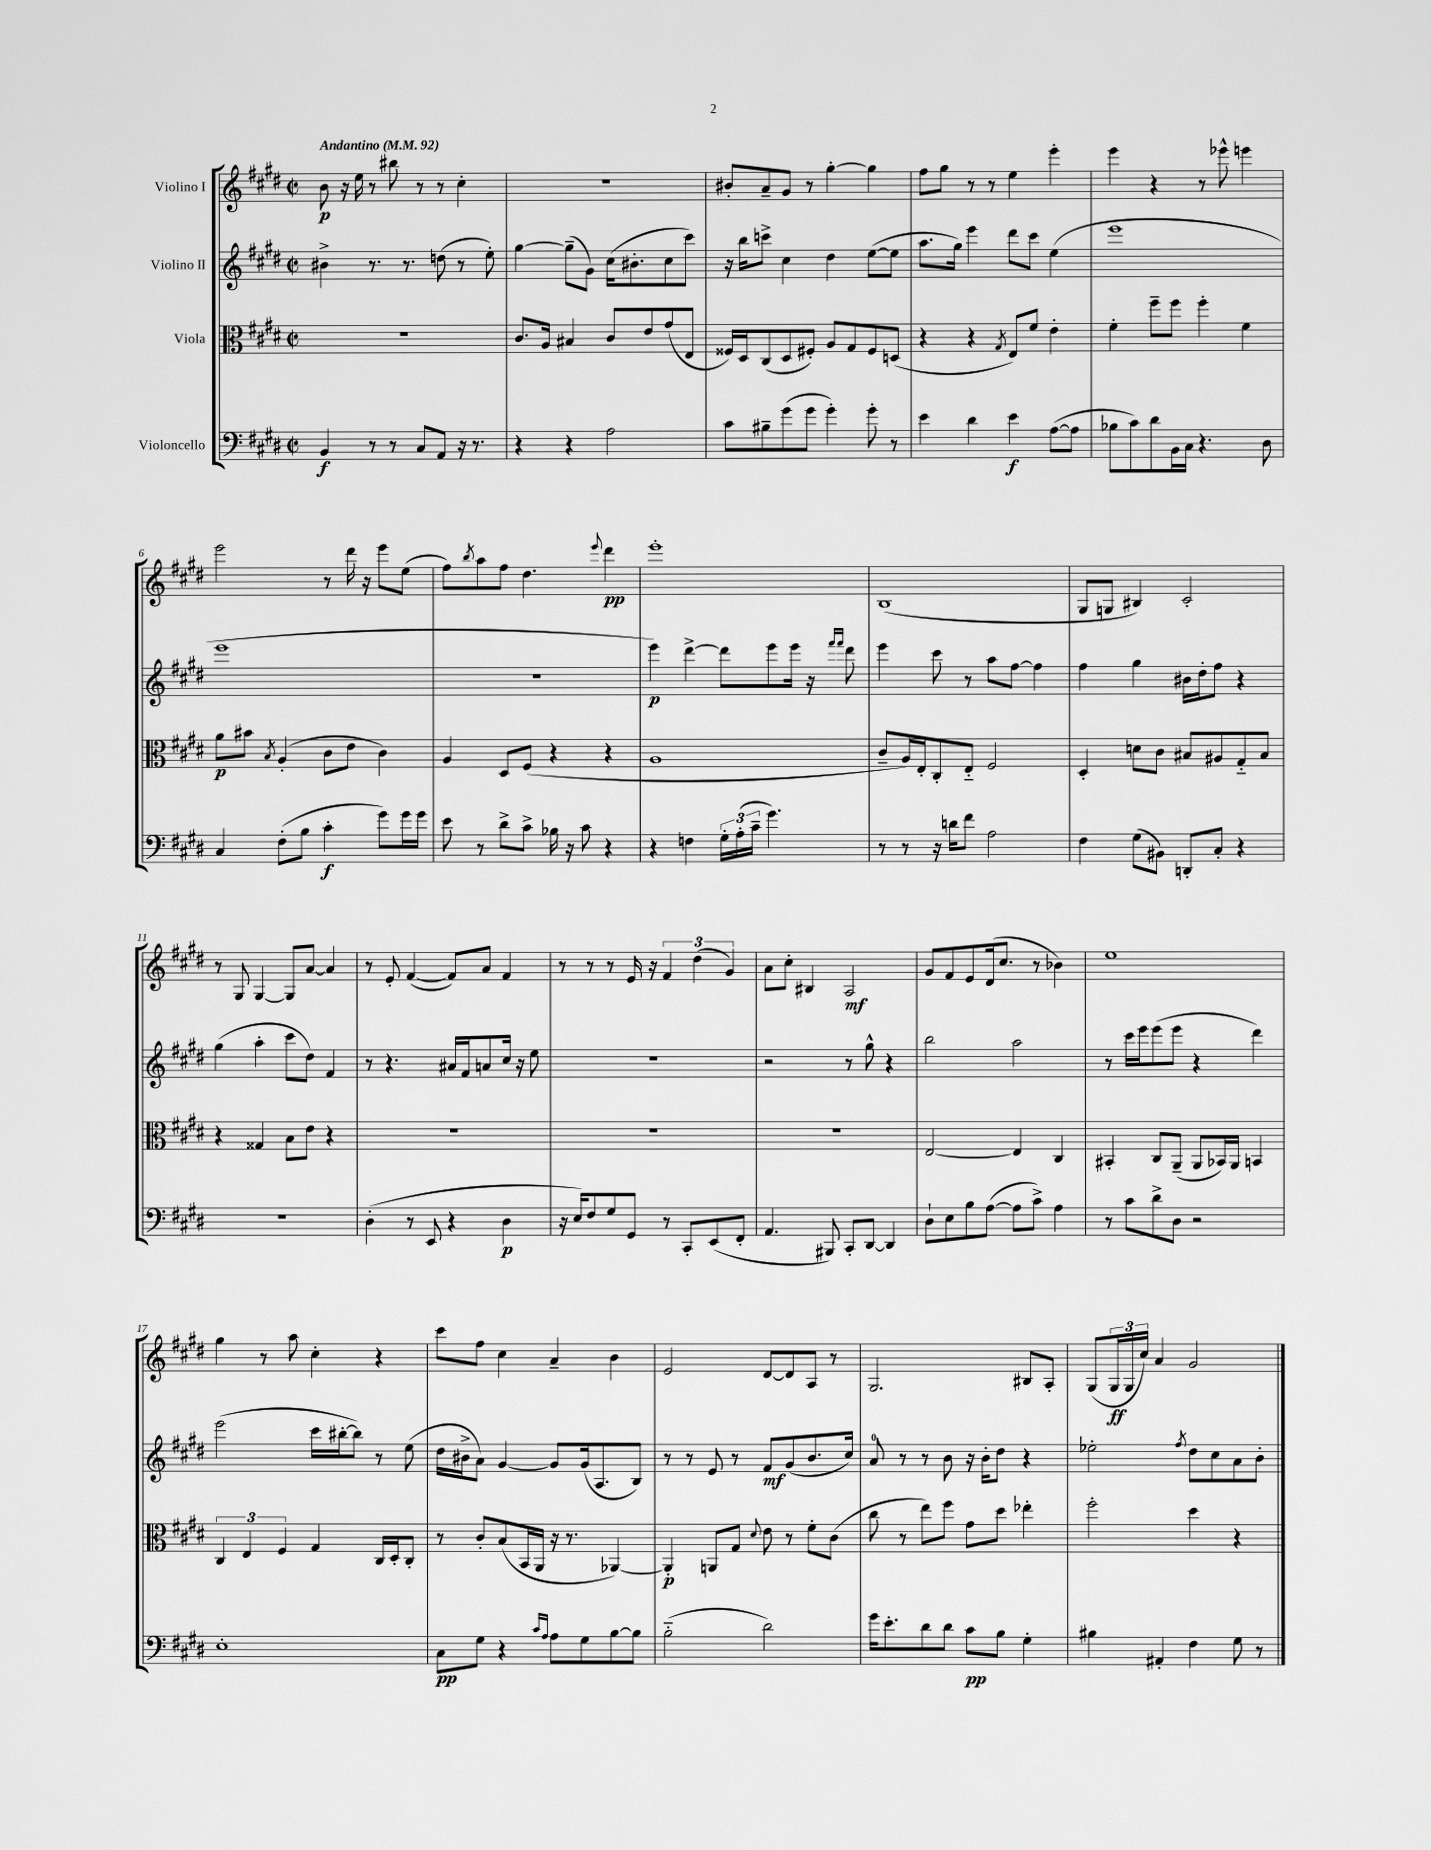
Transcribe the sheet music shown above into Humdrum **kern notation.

**kern	**dynam	**kern	**dynam	**kern	**dynam	**kern	**dynam
*part4	*part4	*part3	*part3	*part2	*part2	*part1	*part1
*staff4	*staff4	*staff3	*staff3	*staff2	*staff2	*staff1	*staff1
*I"Violoncello	*	*I"Viola	*	*I"Violino II	*	*I"Violino I	*
*clefF4	*	*clefC3	*	*clefG2	*	*clefG2	*
*k[f#c#g#d#]	*	*k[f#c#g#d#]	*	*k[f#c#g#d#]	*	*k[f#c#g#d#]	*
*M2/2	*	*M2/2	*	*M2/2	*	*M2/2	*
*met(c|)	*	*met(c|)	*	*met(c|)	*	*met(c|)	*
*MM92	*	*MM92	*	*MM92	*	*MM92	*
=1	=1	=1	=1	=1	=1	=1	=1
!	!	!	!	!	!	!LO:TX:a:B:t=Andantino	!
4BB/	f	1r	.	4b#X^\	.	8b\	p
.	.	.	.	.	.	16r	.
.	.	.	.	.	.	16ee\	.
8r	.	.	.	8.r	.	8r	.
8r	.	.	.	.	.	8bb#X\	.
.	.	.	.	8.r	.	.	.
8C#/L	.	.	.	.	.	8r	.
8AA/J	.	.	.	(8ddn\	.	8r	.
16r	.	.	.	8r	.	4cc#'\	.
8.r	.	.	.	.	.	.	.
.	.	.	.	8ee'\)	.	.	.
=2	=2	=2	=2	=2	=2	=2	=2
4r	.	8.c#/L	.	[4gg#\	.	1r	.
.	.	16A/Jk	.	.	.	.	.
4r	.	4B#X/	.	(8gg#~\L]	.	.	.
.	.	.	.	8g#\J)	.	.	.
2A\	.	8c#/L	.	(16cc#\KL	.	.	.
.	.	.	.	8.b#X'\	.	.	.
.	.	8e/	.	.	.	.	.
.	.	(8g#/	.	8cc#\	.	.	.
.	.	8E/J	.	8ccc#\J)	.	.	.
=3	=3	=3	=3	=3	=3	=3	=3
8c#\L	.	16F##X/LL)	.	16r	.	8b#X'/L	.
.	.	16D#/J	.	16bb\KL	.	.	.
8B#X~\	.	(8C#/	.	8cccn^\J	.	8a~/	.
(8g#\	.	8D#/	.	4cc#\	.	8g#/J	.
8g#\J	.	8F#X'/J)	.	.	.	8r	.
4g#'\)	.	8A/L	.	4dd#\	.	[4gg#'\	.
.	.	8G#/	.	.	.	.	.
8g#'\	.	8F#/	.	([8ee\L	.	4gg#\]	.
8r	.	(8Dn/J	.	8ee\J]	.	.	.
=4	=4	=4	=4	=4	=4	=4	=4
4e\	.	4r	.	8.aa\L	.	8ff#\L	.
.	.	.	.	.	.	8gg#\J	.
.	.	.	.	16gg#\Jk)	.	.	.
4d#\	.	4r	.	4eee\	.	8r	.
.	.	.	.	.	.	8r	.
.	.	8qG#/	.	.	.	.	.
4e\	f	8E/L)	.	8ddd#\L	.	4ee\	.
.	.	8f#/J	.	8ccc#\J	.	.	.
([8A\L	.	4e'\	.	(4ee\	.	4eee'\	.
8A\J]	.	.	.	.	.	.	.
=5	=5	=5	=5	=5	=5	=5	=5
8B-X\L	.	4f#'\	.	1eee	.	4eee\	.
8c#\)	.	.	.	.	.	.	.
8d#\	.	8ff#~\L	.	.	.	4r	.
16BB\L	.	8ff#\J	.	.	.	.	.
16C#\JJ	.	.	.	.	.	.	.
4.r	.	4ff#'\	.	.	.	8r	.
.	.	.	.	.	.	8eee-X^^\	.
.	.	4f#\	.	.	.	4eeen\	.
8D#\	.	.	.	.	.	.	.
!!LO:LB:g=z
=6	=6	=6	=6	=6	=6	=6	=6
4C#/	.	8a\L	p	1eee	.	2eee\	.
.	.	8b#X\J	.	.	.	.	.
.	.	8qB/	.	.	.	.	.
(8F#'\L	.	(4A'/	.	.	.	.	.
8B\J	.	.	.	.	.	.	.
4c#'\	f	8c#\L	.	.	.	8r	.
.	.	8e\J	.	.	.	16ddd#\	.
.	.	.	.	.	.	16r	.
8g#\L)	.	4c#\)	.	.	.	8eee\L	.
16g#\L	.	.	.	.	.	(8ee\J	.
16g#\JJ	.	.	.	.	.	.	.
=7	=7	=7	=7	=7	=7	=7	=7
8e\	.	4A/	.	1r	.	8ff#\L)	.
.	.	.	.	.	.	8qbb/	.
8r	.	.	.	.	.	8aa\	.
8d#^\L	.	8D#/L	.	.	.	8ff#\J	.
8c#^\J	.	(8F#/J	.	.	.	4.dd#\	.
16B-X\	.	4r	.	.	.	.	.
16r	.	.	.	.	.	.	.
8c#\	.	.	.	.	.	.	.
.	.	.	.	.	.	8qqeee/	.
4r	.	4r	.	.	.	4ddd#\	pp
=8	=8	=8	=8	=8	=8	=8	=8
4r	.	1A	.	4eee\)	p	1eee'	.
4Fn\	.	.	.	[4ddd#^\	.	.	.
24G#'\LL	.	.	.	8ddd#\L]	.	.	.
(24A'\	.	.	.	.	.	.	.
24c#~\JJ	.	.	.	.	.	.	.
4.g#\)	.	.	.	8eee\	.	.	.
.	.	.	.	16eee\Jk	.	.	.
.	.	.	.	16r	.	.	.
.	.	.	.	16qqfff#/LL	.	.	.
.	.	.	.	16qqfff#/JJ	.	.	.
.	.	.	.	8ddd#\	.	.	.
=9	=9	=9	=9	=9	=9	=9	=9
8r	.	8c#~/L	.	4eee\	.	(1B	.
8r	.	16A/L)	.	.	.	.	.
.	.	16E'/J	.	.	.	.	.
16r	.	8C#'/	.	8ccc#\	.	.	.
16dn\KL	.	.	.	.	.	.	.
8f#\J	.	8E/J	.	8r	.	.	.
2A\	.	2F#/	.	8aa\L	.	.	.
.	.	.	.	[8ff#\J	.	.	.
.	.	.	.	4ff#\]	.	.	.
=10	=10	=10	=10	=10	=10	=10	=10
4F#\	.	4D#'/	.	4ff#\	.	8G#/L	.
.	.	.	.	.	.	8Gn/J	.
(8G#\L	.	8dn\L	.	4gg#\	.	4B#X/)	.
8BB#X\J)	.	8c#\J	.	.	.	.	.
8DDn'/L	.	8B#X/L	.	16b#X\LL	.	2c#'/	.
.	.	.	.	16dd#'\J	.	.	.
8C#'/J	.	8A#X/	.	8ff#\J	.	.	.
4r	.	8G#/	.	4r	.	.	.
.	.	8B#/J	.	.	.	.	.
!!LO:LB:g=z
=11	=11	=11	=11	=11	=11	=11	=11
1r	.	4r	.	(4gg#\	.	8r	.
.	.	.	.	.	.	8G#/	.
.	.	4G##X/	.	4aa'\	.	[4G#/	.
.	.	8B\L	.	8ccc#\L	.	8G#/L]	.
.	.	8e\J	.	8dd#\J)	.	[8a/J	.
.	.	4r	.	4f#/	.	4a/]	.
=12	=12	=12	=12	=12	=12	=12	=12
(4D#'\	.	1r	.	8r	.	8r	.
.	.	.	.	4.r	.	8e'/	.
8r	.	.	.	.	.	([4f#/	.
8EE/	.	.	.	.	.	.	.
4r	.	.	.	16a#X/LL	.	8f#/L])	.
.	.	.	.	16f#/J	.	.	.
.	.	.	.	8an/	.	8a/J	.
4D#\	p	.	.	16cc#/Jk	.	4f#/	.
.	.	.	.	16r	.	.	.
.	.	.	.	8ee\	.	.	.
=13	=13	=13	=13	=13	=13	=13	=13
16r	.	1r	.	1r	.	8r	.
16E/KL)	.	.	.	.	.	.	.
8F#/	.	.	.	.	.	8r	.
8G#/	.	.	.	.	.	8r	.
8GG#/J	.	.	.	.	.	16e/	.
.	.	.	.	.	.	16r	.
8r	.	.	.	.	.	6f#/	.
8CC#'/L	.	.	.	.	.	.	.
.	.	.	.	.	.	(6dd#\	.
(8EE/	.	.	.	.	.	.	.
.	.	.	.	.	.	6g#/)	.
8FF#'/J	.	.	.	.	.	.	.
=14	=14	=14	=14	=14	=14	=14	=14
4.AA/	.	1r	.	2r	.	8a\L	.
.	.	.	.	.	.	8cc#'\J	.
.	.	.	.	.	.	4B#X/	.
8BBB#X/)	.	.	.	.	.	.	.
8CC#'/L	.	.	.	8r	.	2A/	mf
[8DD#/J	.	.	.	8gg#^^\	.	.	.
4DD#/]	.	.	.	4r	.	.	.
=15	=15	=15	=15	=15	=15	=15	=15
8D#`\L	.	[2E/	.	2bb\	.	8g#/L	.
8E\	.	.	.	.	.	8f#/	.
8B\	.	.	.	.	.	8e/	.
([8A\J	.	.	.	.	.	(16d#/k	.
.	.	.	.	.	.	8.cc#/J	.
8A\L]	.	4E/]	.	2aa\	.	.	.
8c#^\J)	.	.	.	.	.	8r	.
4A\	.	4C#/	.	.	.	4b-X\)	.
=16	=16	=16	=16	=16	=16	=16	=16
8r	.	4BB#X'/	.	8r	.	1ee	.
8c#\L	.	.	.	16ccc#\LL	.	.	.
.	.	.	.	16eee\J	.	.	.
8d#^\	.	8C#/L	.	(8eee\	.	.	.
8D#\J	.	(8AA~/J	.	8eee\J	.	.	.
2r	.	8AA/L	.	4r	.	.	.
.	.	16BB-X/L)	.	.	.	.	.
.	.	16AA/JJ	.	.	.	.	.
.	.	4BBn/	.	4ddd#\)	.	.	.
!!LO:LB:g=z
=17	=17	=17	=17	=17	=17	=17	=17
1E'	.	6C#/	.	(2eee\	.	4gg#\	.
.	.	6E/	.	.	.	.	.
.	.	.	.	.	.	8r	.
.	.	6F#/	.	.	.	.	.
.	.	.	.	.	.	8aa\	.
.	.	4G#/	.	16ccc#\LL	.	4cc#'\	.
.	.	.	.	[16bb#X'\J	.	.	.
.	.	.	.	8bb#\J])	.	.	.
.	.	16C#/LL	.	8r	.	4r	.
.	.	16D#'/J	.	.	.	.	.
.	.	8C#'/J	.	(8ee\	.	.	.
=18	=18	=18	=18	=18	=18	=18	=18
8C#\L	pp	8r	.	16dd#\LL	.	8ccc#\L	.
.	.	.	.	16b#X^\J	.	.	.
8G#\J	.	8c#'/L	.	8a\J)	.	8ff#\J	.
4r	.	(8B/	.	[4g#/	.	4cc#\	.
.	.	16BB/L	.	.	.	.	.
.	.	16AA/JJ	.	.	.	.	.
16qqc#/LL	.	.	.	.	.	.	.
16qqA/JJ	.	.	.	.	.	.	.
8A\L	.	16r	.	8g#/L]	.	4a~/	.
.	.	8.r	.	.	.	.	.
8G#\	.	.	.	(16g#/k	.	.	.
.	.	.	.	8.A/	.	.	.
[8B\	.	[4AA-X/)	.	.	.	4b\	.
8B\J]	.	.	.	8B/J)	.	.	.
=19	=19	=19	=19	=19	=19	=19	=19
(2B\	.	4AA-'/]	p	8r	.	2e/	.
.	.	.	.	8r	.	.	.
.	.	8AAn/L	.	8e/	.	.	.
.	.	8G#/J	.	8r	.	.	.
.	.	8qqd#/	.	.	.	.	.
2d#\)	.	8e\	.	8f#/L	mf	[8d#/L	.
.	.	8r	.	(8g#/	.	8d#/]	.
.	.	8f#'\L	.	8.b/	.	8A/J	.
.	.	(8c#\J	.	.	.	8r	.
.	.	.	.	16cc#/Jk)	.	.	.
=20	=20	=20	=20	=20	=20	=20	=20
16g#\KL	.	8cc#\	.	8a/	.	2.G#/	.
8.e'\	.	.	.	.	.	.	.
.	.	8r	.	8r	.	.	.
8d#\	.	8ee\L)	.	8r	.	.	.
8d#\J	.	8ff#\J	.	8b\	.	.	.
8c#\L	pp	8g#\L	.	16r	.	.	.
.	.	.	.	16b'\KL	.	.	.
8B\J	.	8dd#\J	.	8dd#\J	.	.	.
4G#'\	.	4ee-X'\	.	4r	.	8B#X/L	.
.	.	.	.	.	.	8A'/J	.
=21	=21	=21	=21	=21	=21	=21	=21
4B#X\	.	2ff#'\	.	2ee-X'\	.	(8G#/L	.
.	.	.	.	.	.	24G#/L	ff
.	.	.	.	.	.	24G#/	.
.	.	.	.	.	.	24cc#/JJ)	.
4AA#X'/	.	.	.	.	.	4a/	.
.	.	.	.	8qff#/	.	.	.
4F#\	.	4dd#\	.	8dd#\L	.	2g#/	.
.	.	.	.	8cc#\	.	.	.
8G#\	.	4r	.	8a\	.	.	.
8r	.	.	.	8b'\J	.	.	.
==	==	==	==	==	==	==	==
*-	*-	*-	*-	*-	*-	*-	*-
